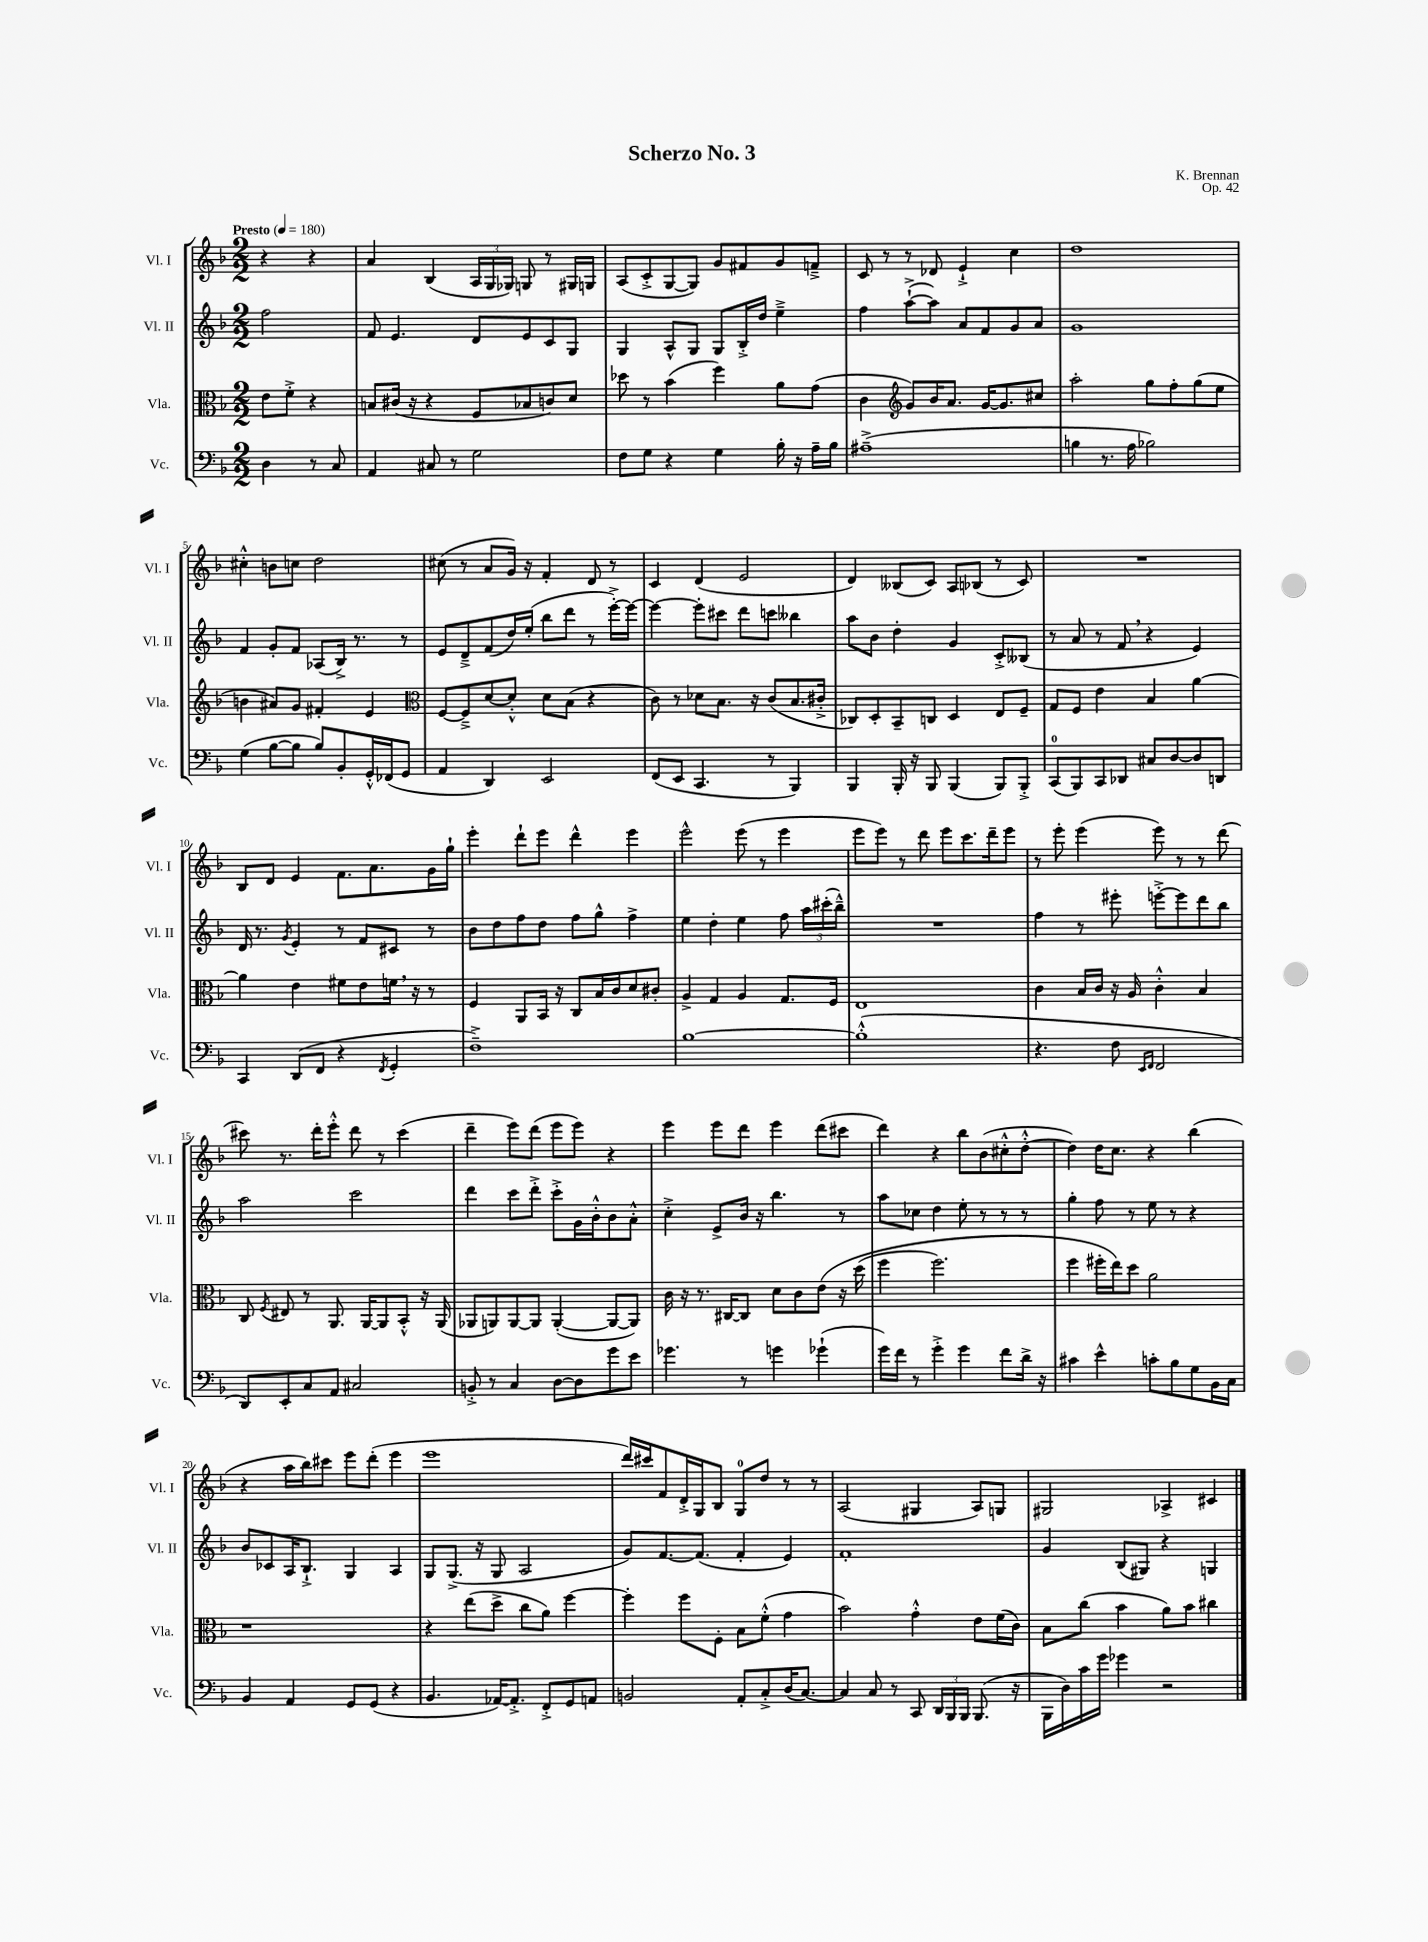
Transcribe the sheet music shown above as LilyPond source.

\header { title = "Scherzo No. 3" composer = "K. Brennan" opus = "Op. 42" }
<<
\new StaffGroup <<
\new Staff = "s0" \with { instrumentName = "Vl. I" shortInstrumentName = "Vl. I" } {
    \clef treble \key f \major \numericTimeSignature \time 2/2 \partial 2 \tempo "Presto" 4 = 180
    \autoBeamOff r4 r4 |
    a'4 bes4( \tuplet 3/2 { a16[ g16 ges16]) } g8 r8 gis16[ g16] |
    a8[( c'8-.-> g8~ g8]) g'8[ fis'8 g'8 f'8]---> |
    c'8 r8 r8 des'8 e'4-!-> c''4 |
    d''1 |
    cis''4-.-^ b'8[ c''8] d''2 |
    cis''8( r8 a'8[ g'16]) r16 f'4-. d'8 r8 |
    c'4 d'4( e'2 |
    d'4) beses8[( c'8]) a8[ bes8]( r8 c'8) |
    R1 |
    bes8[ d'8] e'4 f'8.[ a'8. g'16 g''16]-! |
    e'''4-. d'''8[-! e'''8] d'''4-^ e'''4 |
    e'''2-^ e'''8( r8 e'''4 |
    e'''8[ e'''8]) r8 d'''8 e'''8[ c'''8. d'''16-- e'''8] |
    r8 e'''8-. e'''4( e'''8) r8 r8 d'''8( |
    cis'''8) r8. d'''16[-. e'''8]-.-^ d'''8 r8 cis'''4( |
    d'''4-- e'''8[) d'''8]( e'''8[ e'''8]) r4 |
    e'''4 e'''8[ d'''8] e'''4 d'''8[( cis'''8] |
    d'''4) r4 bes''8[ bes'8( cis''8-.-^ d''8]~-.-^ |
    d''4) d''16[ c''8.] r4 bes''4( |
    r4 a''16[ bes''16) cis'''8] e'''8[ d'''8]-.( e'''4 |
    e'''1 |
    d'''16[) cis'''16 f'8 d'16-.-> g16 bes8] g8[-0 d''8] r8 r8 |
    a2( gis4 a8[) g8] |
    gis2 aes4-> cis'4 \bar "|." |
}
\new Staff = "s1" \with { instrumentName = "Vl. II" shortInstrumentName = "Vl. II" } {
    \clef treble \key f \major \numericTimeSignature \time 2/2 \partial 2
    \autoBeamOff f''2 |
    f'8 e'4. d'8[ e'8 c'8 g8] |
    g4 a8[-^ g8] g8[ bes16-.-> d''16] e''4---> |
    f''4 a''8[~-!->( a''8]) a'8[ f'8 g'8 a'8] |
    g'1 |
    f'4 g'8[-. f'8] aes8[( bes16]->) r8. r8 |
    e'8[ d'8---> f'8( d''16) e''16]-.( bes''8[ d'''8] r8 e'''16[~-.->) e'''16]~ |
    e'''4~ e'''8[-. cis'''8] d'''8[ c'''8] beses''4 |
    a''8[ bes'8] d''4-. g'4 c'8[-.-> beses8]( |
    r8 a'8 r8 f'8 \breathe r4 e'4) |
    d'16 r8. \acciaccatura { g'8 } e'4-. r8 f'8[ cis'8] r8 |
    bes'8[ d''8 f''8 d''8] f''8[ g''8]-^ f''4-> |
    e''4 d''4-. e''4 f''8 \tuplet 3/2 { a''16[ cis'''16-.( bes''16]---^) } |
    R1 |
    f''4 r8 eis'''8-. e'''8[~-.-> e'''8 d'''8 bes''8] |
    a''2 c'''2 |
    d'''4 c'''8[ d'''8]-.-> c'''8[-.-> g'16 bes'16-.-^ bes'8 a'8]-.-^ |
    c''4-.-> e'8[-> bes'16] r16 bes''4. r8 |
    a''8[ ces''8] d''4 e''8-. r8 r8 r8 |
    g''4-. f''8 r8 e''8 r8 r4 |
    bes'8[ ces'8 a16 bes8.]-!-> g4 a4 |
    g8[ g8.]->( r16 g8 a2 |
    g'8[) f'8.~ f'8.]( f'4-. e'4) |
    f'1-. |
    g'4 bes8[( gis8]) r4 g4 \bar "|." |
}
\new Staff = "s2" \with { instrumentName = "Vla." shortInstrumentName = "Vla." } {
    \clef alto \key f \major \numericTimeSignature \time 2/2 \partial 2
    \autoBeamOff e'8[ f'8]-.-> r4 |
    b8[ cis'16]( r16 r4 f8[ bes8 c'8) d'8] |
    des''8 r8 bes'4( f''4) a'8[ g'8]( |
    c'4 \clef treble g'8[) bes'16 a'8.] g'16[~ g'8. cis''8] |
    a''2-. g''8[ f''8-. g''8( e''8] |
    b'4 ais'8[) g'8] fis'4-. e'4 |
    \clef alto f8[~ f8---> d'8~ d'8]-.-^ d'8[ bes8]( r4 |
    c'8) r8 des'8[ bes8.] r16 c'8[( bes8. cis'16]-.-> |
    ces8[) d8-. bes,8-- c8] d4 e8[ f8]-- |
    g8[ f8] e'4 bes4 a'4~ |
    a'4 e'4 fis'8[ e'8 f'16] \breathe r16 r8 |
    f4 a,8[ bes,16] r16 c8[ bes16 c'16 d'8 cis'8]-. |
    a4-> g4 a4 g8.[ f16] |
    e1 |
    c'4 bes16[ c'16] r16 a16 c'4-.-^ bes4 |
    c8 \acciaccatura { f8 } eis8 r8 a,8. a,16[~ a,8 bes,8]-.-^ r16 a,16( |
    aes,8[ a,8) a,8~ a,8] a,4~-.( a,8[~ a,8]) |
    c'16 r16 r8. cis16[~ cis8] d'8[ c'8 e'8]\( r16 d''16( |
    f''4 f''2.) |
    f''4 fis''16[-. e''16\) d''8] a'2 |
    r1 |
    r4 e''8[( d''8]-> c''8[ a'8]) f''4~ |
    f''4-. f''8[ f8]-. bes8[ f'8]-.-^( g'4 |
    bes'2) g'4-.-^ e'8[ f'16( c'16]) |
    bes8[ c''8]( bes'4 a'8[) bes'8] cis''4 \bar "|." |
}
\new Staff = "s3" \with { instrumentName = "Vc." shortInstrumentName = "Vc." } {
    \clef bass \key f \major \numericTimeSignature \time 2/2 \partial 2
    \autoBeamOff d4 r8 c8 |
    a,4 cis8 r8 g2 |
    f8[ g8] r4 g4 bes16-. r16 a16[-- bes16] |
    ais1--->( |
    b4 r8. a16 bes2) |
    g4( bes8[~ bes8] bes8[) bes,8-. g,16-.-^ fes,16( g,8] |
    a,4 d,4) e,2 |
    f,8[( e,8] c,4. r8 bes,,4) |
    bes,,4 bes,,16-. r16 bes,,8 bes,,4( bes,,8[) bes,,8]-.-> |
    c,8[-0( bes,,8) c,8 des,8] cis8[ d8~ d8 d,8] |
    c,4 d,8[( f,8] r4 \acciaccatura { f,8 } g,4-. |
    f1--->) |
    bes1~ |
    bes1-.-^( |
    r4. f8 \grace { e,16[ f,16] } f,2 |
    d,8[) e,8-. c8 a,8] cis2 |
    b,8-.-> r8 c4 d8[~ d8 g'8 e'8] |
    ges'4. r8 g'4 ges'4-!( |
    g'16[) f'16] r8 g'4-.-> g'4 f'8[ d'16]-> r16 |
    cis'4 e'4-^ c'8[-. bes8 g8 bes,16 c16] |
    bes,4 a,4 g,8[ g,8]( r4 |
    bes,4. aes,16[~) aes,8.]-.-> f,8[-.-> g,8 a,8] |
    b,2 a,8[-. c8-.-> d16( c8.]~) |
    c4 c8 r8 c,8 \tuplet 3/2 { d,16[ bes,,16 bes,,16] } bes,,8.( r16 |
    bes,,16[ d16) c'16 g'16] ges'4 r2 \bar "|." |
}
>>
>>
